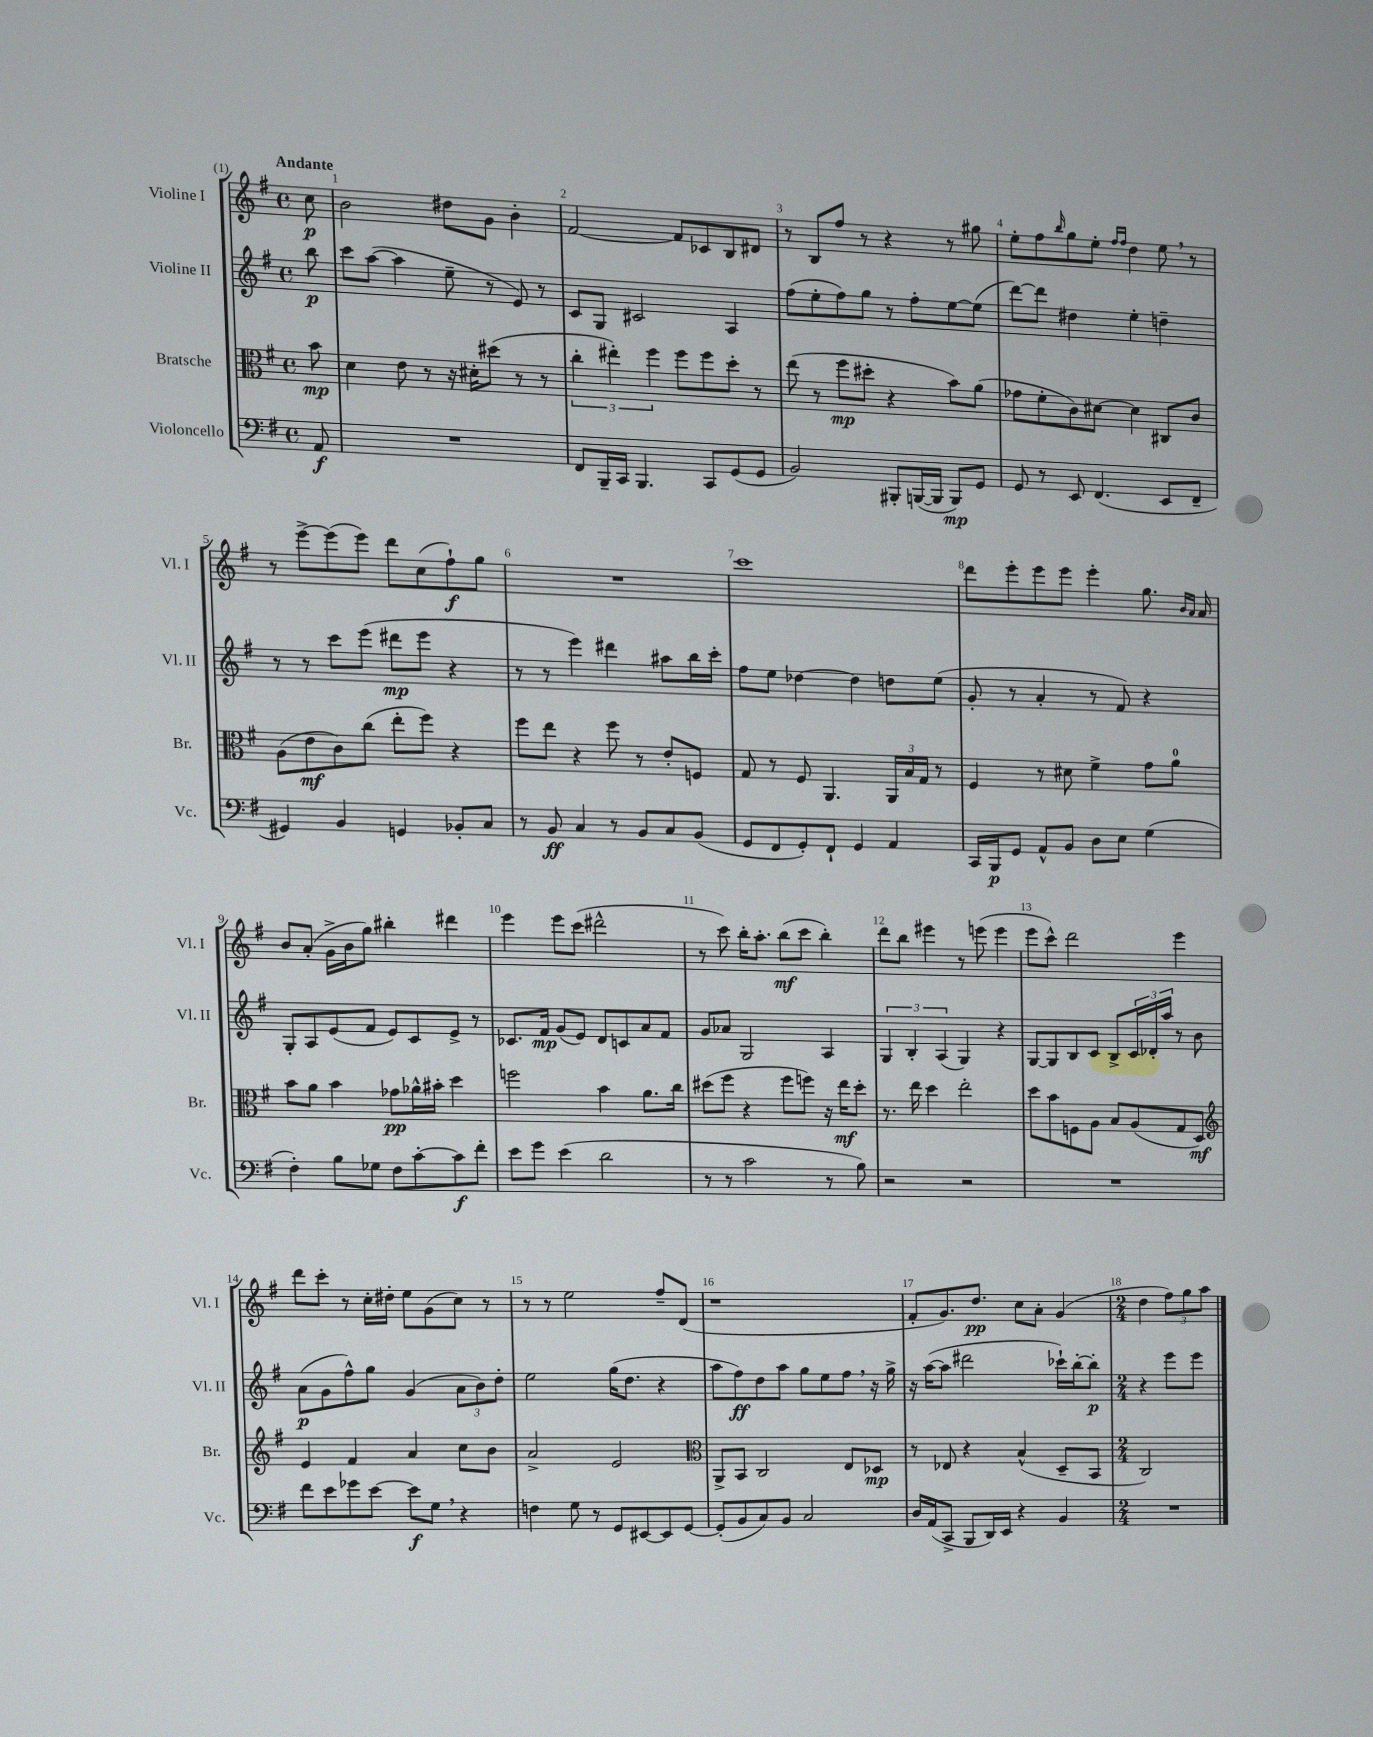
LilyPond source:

<<
\new StaffGroup <<
\new Staff = "s0" \with { instrumentName = "Violine I" shortInstrumentName = "Vl. I" } {
    \clef treble \key g \major \defaultTimeSignature \time 4/4 \partial 8 \tempo "Andante"
    c''8\p |
    b'2 dis''8 g'8 b'4-. |
    fis'2~ fis'8 ces'8 b8 dis'8 |
    r8 b8 fis''8 r8 r4 r8 gis''8 |
    e''8-. fis''8 \grace { b''16 } g''8 e''8-. \grace { fis''16 fis''16 } d''4 e''8 \breathe r8 |
    r8 e'''8~-> e'''8( e'''8) d'''8 c''8( fis''8-!\f) g''8 |
    R1 |
    c'''1 |
    d'''8 e'''8-. e'''8 e'''8 e'''4-. g''8. \grace { b'16 a'16 } a'16 |
    b'8 a'8-.( g'16-> b'16 g''8) bis''4-. dis'''4 |
    e'''4 e'''8 c'''8( dis'''2-^ |
    r8 c'''8) b''16-. a''8.-. b''8\mf( c'''8 b''4-.) |
    d'''8 b''8 eis'''4 r8 e'''8( e'''4 |
    e'''8 c'''8-^) d'''2 e'''4 |
    d'''8 c'''8-. r8 c''16-. dis''16-. e''8 g'8( c''8) r8 |
    r8 r8 e''2 fis''8-- d'8( |
    r1 |
    fis'8-. g'8.) d''8.\pp c''8 a'8-. g'4( |
    \numericTimeSignature \time 2/4 d''4 \tuplet 3/2 { fis''8) g''8 a''8 } \bar "|." |
}
\new Staff = "s1" \with { instrumentName = "Violine II" shortInstrumentName = "Vl. II" } {
    \clef treble \key g \major \defaultTimeSignature \time 4/4 \partial 8
    b''8\p |
    c'''8 a''8~( a''4 e''8-- r8 e'8) r8 |
    c'8 g8 cis'2 a4 |
    fis''8( e''8-. fis''8) g''8 r8 fis''8-. e''8~ e''8( |
    d'''8~) d'''8 dis''4 e''4-. d''4-- |
    r8 r8 c'''8 e'''8( dis'''8\mp e'''8 r4 |
    r8 r8 e'''4) dis'''4 ais''8 b''16 c'''16-. |
    fis''8 e''8 des''4~ des''4 d''8 e''8( |
    g'8-. r8 a'4-. r8 fis'8) r4 |
    g8-. a8 e'8( fis'8 e'8) c'8 e'8-> r8 |
    ces'8. fis'16\mp g'8( e'8) d'8 c'8 a'8 fis'8 |
    g'8 aes'8 g2 a4 |
    \tuplet 3/2 { g4 b4-. a4( } g4) r4 |
    g8~ g8 b8 c'8 b8-> \tuplet 3/2 { c'16 des'16-. a''16 } r8 b'8 |
    a'8\p( g'8 fis''8-^) g''8 g'4( \tuplet 3/2 { a'8 b'8) d''8-. } |
    e''2 g''16( d''8. r4 |
    a''8 fis''8\ff) d''8 a''8 g''8 e''8 fis''8 \breathe r16 g''16-> |
    r16 a''16~( a''8 dis'''2 ces'''16-!) b''16~-. b''8-.\p |
    \numericTimeSignature \time 2/4 r4 e'''8 e'''8 \bar "|." |
}
\new Staff = "s2" \with { instrumentName = "Bratsche" shortInstrumentName = "Br." } {
    \clef alto \key g \major \defaultTimeSignature \time 4/4 \partial 8
    b'8\mp |
    d'4 e'8 r8 r16 dis'16-. dis''8( r8 r8 |
    \tuplet 3/2 { c''4-. eis''4-.) fis''4 } fis''8 fis''8 d''8-. r8 |
    e''8( r8 fis''8\mp dis''8-. r4 b'8) a'8( |
    ges'8 fis'8-. c'8) dis'8~ dis'4 cis8 c'8 |
    a8( e'8\mf c'8) c''8( e''8-. fis''8) r4 |
    fis''8 e''8 r4 fis''8 r8 e'8-. f8 |
    g8 r8 fis8 a,4. \tuplet 3/2 { a,16 b16 g16 } r8 |
    fis4 r8 dis'8 fis'4-> g'8 a'8-0 |
    b'8 a'8 b'4 ges'8\pp aes'16-^ bis'16-. d''4 |
    f''2 b'4 a'8. c''16 |
    dis''8( fis''8 r4 fis''8 f''8) r16 e''16\mf dis''8-. |
    r8. e''16 d''4 e''2-. |
    d''8 b'8 f8 a8 b8 a8( g8 d8\mf) |
    \clef treble e'4 fis'4 a'4 c''8 b'8 |
    a'2-> e'2 |
    \clef alto a,8-> b,8 c2 e8 des8\mp |
    r8 ees8 r4 b4-^( d8-- b,8 |
    \numericTimeSignature \time 2/4 c2) \bar "|." |
}
\new Staff = "s3" \with { instrumentName = "Violoncello" shortInstrumentName = "Vc." } {
    \clef bass \key g \major \defaultTimeSignature \time 4/4 \partial 8
    a,8\f |
    R1 |
    fis,8 b,,16-- c,16 b,,4. c,8 g,8( g,8 |
    b,2) bis,,8-. b,,16~( b,,16 b,,8\mp) g,8 |
    g,8 r8 e,8 fis,4.( e,8 fis,8-- |
    gis,4) b,4 g,4 bes,8-. c8 |
    r8 b,8\ff c4 r8 b,8 c8 b,8( |
    g,8 fis,8 g,8-.) fis,8-! g,4 a,4 |
    c,16 b,,16\p g,8 a,8-^ b,8 d8 e8 g4( |
    fis4-.) b8 ges8 fis8 c'8~-. c'8\f fis'8-. |
    e'8 g'8 e'4( d'2 |
    r8 r8 c'2 r8 b8) |
    r2 r2 |
    R1 |
    fis'8 e'8 ges'8 e'8~ e'8\f g8 \breathe r4 |
    f4 g8 r8 g,8 eis,8~ eis,8 g,8~ |
    g,8-.( b,8 c8) b,8 c2 |
    d16 a,16( c,8-> b,,8 d,16) e,16 r4 b,4 |
    \numericTimeSignature \time 2/4 R2 \bar "|." |
}
>>
>>
\layout { \context { \Score \override BarNumber.break-visibility = ##(#f #t #t) barNumberVisibility = #all-bar-numbers-visible } }
